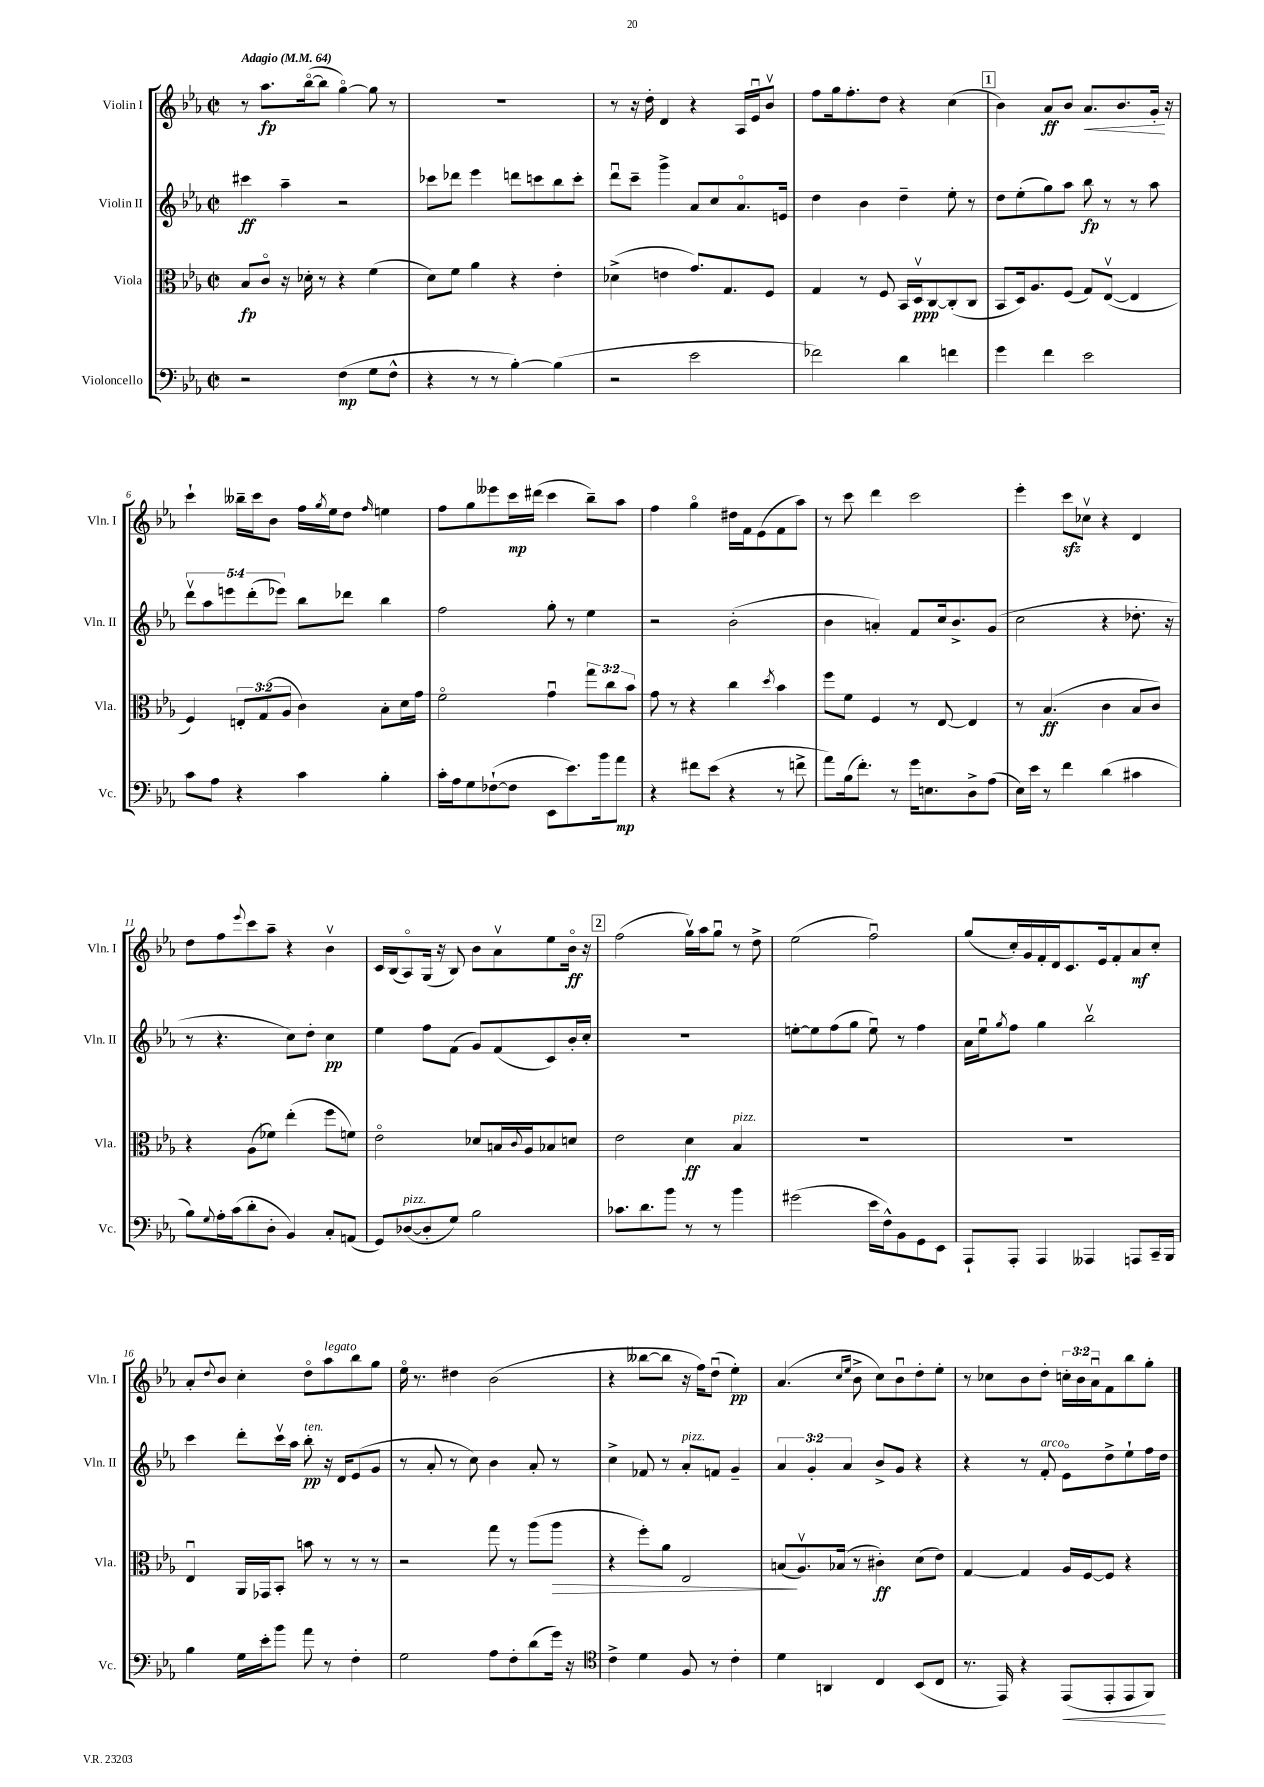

**kern	**kern	**kern	**kern
*staff4	*staff3	*staff2	*staff1
*clefF4	*clefC3	*clefG2	*clefG2
*k[b-e-a-]	*k[b-e-a-]	*k[b-e-a-]	*k[b-e-a-]
*M2/2	*M2/2	*M2/2	*M2/2
*met(c|)	*met(c|)	*met(c|)	*met(c|)
*MM64	*MM64	*MM64	*MM64
2r	8B-/L	4ccc#\	8r
.	8co/J	.	8.aa-\L
.	16r	4aa-~\	.
.	16d-'\	.	([16bb-o\k
.	8r	.	8bb-\]J
(4F\	4r	2r	[4ggo\)
8G\L	(4f\	.	8gg\]
8F^^\J	.	.	8r
=	=	=	=
4r	8d\L)	8ccc-\L	1r
.	8f\J	8ddd-\J	.
8r	4a-\	4eee-\	.
8r	.	.	.
[4B-'\)	4r	8ddd\L	.
.	.	8ccc\	.
(4B-\]	4e-'\	8bb-\	.
.	.	8ccc'\J	.
=	=	=	=
2r	(4d-^\	8dddu\L	8r
.	.	8ccc~\J	16r
.	.	.	16dd'\
.	4e\	4ggg^\	4d/
2e-\	8.g/L)	8a-/L	4r
.	.	8cc/	.
.	8.G/	.	.
.	.	8.a-o/	16A-/LL
.	.	.	16e-u/J
.	8F/J	.	8b-v/J
.	.	16e/Jk	.
=	=	=	=
2f-\)	4G/	4dd\	8ff\L
.	.	.	16gg\k
.	.	.	8.ff'\
.	8r	4b-\	.
.	8F/	.	8dd\J
4d\	16BB-/LL	4dd~\	4r
.	16Dv/J	.	.
.	[8C/	.	.
4f\	(8C'/]	8ee-'\	(4cc\
.	8C/J	8r	.
=	=	=	=
4g\	8BB-/L	8dd\L	4b-\)
.	16D/k)	(8ee-'\	.
.	8.A-/	.	.
4f\	.	8gg\)	8a-/L
.	(8F/J	8aa-\J	8b-/J
2e-\	8G/L)	8bb-\	8.a-/L
.	([8E-v/J	8r	.
.	.	.	8.b-/
.	4E-/]	8r	.
.	.	8aa-\	16g'/Jk
.	.	.	16r
=	=	=	=
8c\L	4F/)	10dddv\L	4ccc`\
.	.	10aa-\	.
8A-\J	.	.	.
.	.	10eee\	.
4r	12E'/L	.	16bb--~\LL
.	.	(10ddd'\	.
.	.	.	16ccc\J
.	(12G/	.	.
.	.	.	8b-\J
.	.	10eee-\J)	.
.	12A-/J	.	.
4c\	4c\)	8bb-\L	16ff\LL
.	.	.	8qgg/
.	.	.	16ee-\J
.	.	8ddd-\J	8dd\J
.	.	.	16qqff/
4B-'\	8B-'\L	4bb-\	4ee\
.	16d\L	.	.
.	16g\JJ	.	.
=	=	=	=
16c'\LL	2fo\	2ff\	8ff\L
16A-\J	.	.	.
8G\	.	.	8gg\
([8F-`\	.	.	8eee--\
8F-\]J	.	.	16ccc\L
.	.	.	(16ddd#\JJ
8EE-\L	4gu\	8gg'\	4ccc\
8.e-\)	.	8r	.
.	12gg\L	4ee-\	8bb-~\L)
16b-\k	.	.	.
.	12cc\	.	.
8a-\J	.	.	8aa-\J
.	12b-\J	.	.
=	=	=	=
4r	8g\	2r	4ff\
.	8r	.	.
8f#\L	4r	.	4ggo\
(8e-\J	.	.	.
4r	4cc\	(2b-'\	16dd#\LL
.	.	.	16f\J
.	.	.	(8e-\
.	8qdd/	.	.
8r	4b-\	.	8f\
8f^\	.	.	8aa-\J)
=	=	=	=
8a-\L)	8ff\L	4b-\	8r
(16B-\k	8f\J	.	8ccc\
8.f'\J)	.	.	.
.	4F/	4a'/)	4ddd\
8r	.	.	.
16g\LK	8r	8f/L	2ccc\
8.E\	.	.	.
.	[8E-/	16cc/k	.
.	.	8.b-^/	.
8D^\	4E-/]	.	.
(8A-\J	.	(8g/J	.
=	=	=	=
16E-\LL)	8r	2cc\	4eee-'\
16e-\JJ	.	.	.
8r	(4.B-/	.	.
4f\	.	.	8ccc\L
.	.	.	8cc-v\J
(4d\	4c\	4r	4r
4c#\	8B-/L	8.dd-'\	4d/
.	8c/J)	.	.
.	.	16r	.
=	=	=	=
8B-\L)	4r	8r	8dd\L
8qqG/	.	.	.
16A-'\L	.	4.r	8ff\
(16c\J	.	.	.
.	.	.	8qqeee-/
8d'\	(8A-\L	.	8ccc\
8D'\J	8f-\J)	.	8aa-~\J
4BB-/)	(4ee-'\	8cc\L)	4r
.	.	8dd'\J	.
8C'/L	8ff\L	4cc\	4b-v\
(8AA/J	8f\J)	.	.
=	=	=	=
8GG/L)	2e-o\	4ee-\	16c/LL
.	.	.	(16B-/J
([8D-/	.	.	8A-o/)
8D-'/]	.	8ff\L	(16G/Jk
.	.	.	16r
8G/J)	.	(8f\J	8B-/)
2B-\	8d-/L	8g/L)	8b-\L
.	16B/L	(8f/	8a-v\
.	8qqc/	.	.
.	16A-/J	.	.
.	8B-/	8c/)	8ee-\
.	8d/J	16b-'/L	16b-o\Jk
.	.	16cc'/JJ	16r
=	=	=	=
8.c-\L	2e-\	1r	(2ff\
8.d\	.	.	.
8b-\J	.	.	.
8r	4d\	.	16ggv\LL)
.	.	.	16aa-\J
8r	.	.	8ggu\J
4b-\	4B-/	.	8r
.	.	.	8dd^\
=	=	=	=
(2g#\	1r	[8ee'\L	(2ee-\
.	.	8ee\]	.
.	.	(8ff\	.
.	.	8gg\J	.
16e-\LL	.	8eeu\)	2ffu\)
16F^^\J)	.	.	.
8BB-\	.	8r	.
8GG\	.	4ff\	.
8EE-\J	.	.	.
=	=	=	=
8AAA-`/L	1r	16a-\LL	(8gg/L
.	.	16ee-u\J	.
.	.	8qgg/	.
8AAA-'/J	.	8ff\J	16cc'/L)
.	.	.	16g/
4AAA-/	.	4gg\	16f'/
.	.	.	16d/J
.	.	.	8.c/
4AAA--/	.	2bb-v\	.
.	.	.	16e-/k
.	.	.	8f'/
8AAA/L	.	.	8a-/
16CC~/L	.	.	8cc'/J
16BBB-/JJ	.	.	.
=	=	=	=
4B-\	4E-u/	4ccc\	8a-'/L
.	.	.	8qqdd/
.	.	.	8b-/J
16G\LL	16AA-/LL	8ddd'\L	4cc'\
16e-'\J	16GG-/J	.	.
8b-\J	8BB-'/J	16cccv\L	.
.	.	16aa-\JJ	.
8a-\	8b\	8bb-'\	8ddo\L
8r	8r	16r	8aa-\
.	.	16d/LK	.
4F'\	8r	(8e-/	8bb-\
.	8r	8g/J	8gg\J
=	=	=	=
2G\	2r	8r	16ee-o\
.	.	.	8.r
.	.	8a-'/	.
.	.	8r	4dd#\
.	.	8cc\)	.
8A-\L	8gg\	4b-\	(2b-\
8F'\	8r	.	.
(8d\	(8aa-\L	8a-'/	.
16g\Jk)	8aa-\J	8r	.
16r	.	.	.
=	=	=	=
*clefC4	*	*	*
4c^\	4r	4cc^\	4r
4d\	8ff'\L)	8f-/	[8bb--\L
.	8a-\J	8r	8bb--\]J
8F/	2E-/	8a-'/L	16r
.	.	.	16ff\LK)
8r	.	8f/J	(8ddu\J
4c'\	.	4g~/	4ee-'\)
=	=	=	=
4d\	(8B/L	6a-/	(4.a-/
.	8.A-v/)	.	.
.	.	6g'/	.
4AA/	.	.	.
.	(16B-/Jk	.	.
.	.	6a-/	.
.	.	.	16qqcc/LL
.	.	.	16qqee-/JJ
.	8r	.	8b-^\
4C/	4c#'\)	8b-^/L	8cc\L)
.	.	8g/J	8b-u\
(8BB-/L	(8d\L	4r	8dd'\
8C/J	8e-\J)	.	8ee-'\J
=	=	=	=
8.r	[4G/	4r	8r
.	.	.	8cc-\L
16EE-/)	.	.	.
4r	4G/]	8r	8b-\
.	.	8f'/	8dd'\J
(8EE-/L	16A-/LL	8e-o\L	24cc'\LL
.	.	.	24b-\
.	[16F/J	.	.
.	.	.	24a-u\J
8EE-'/	8F/]J	8dd^\	8f\
8EE-/	4r	8ee-`\	8bb-\
8FF/J)	.	16ff\L	8gg'\J
.	.	16dd\JJ	.
==	==	==	==
*-	*-	*-	*-
